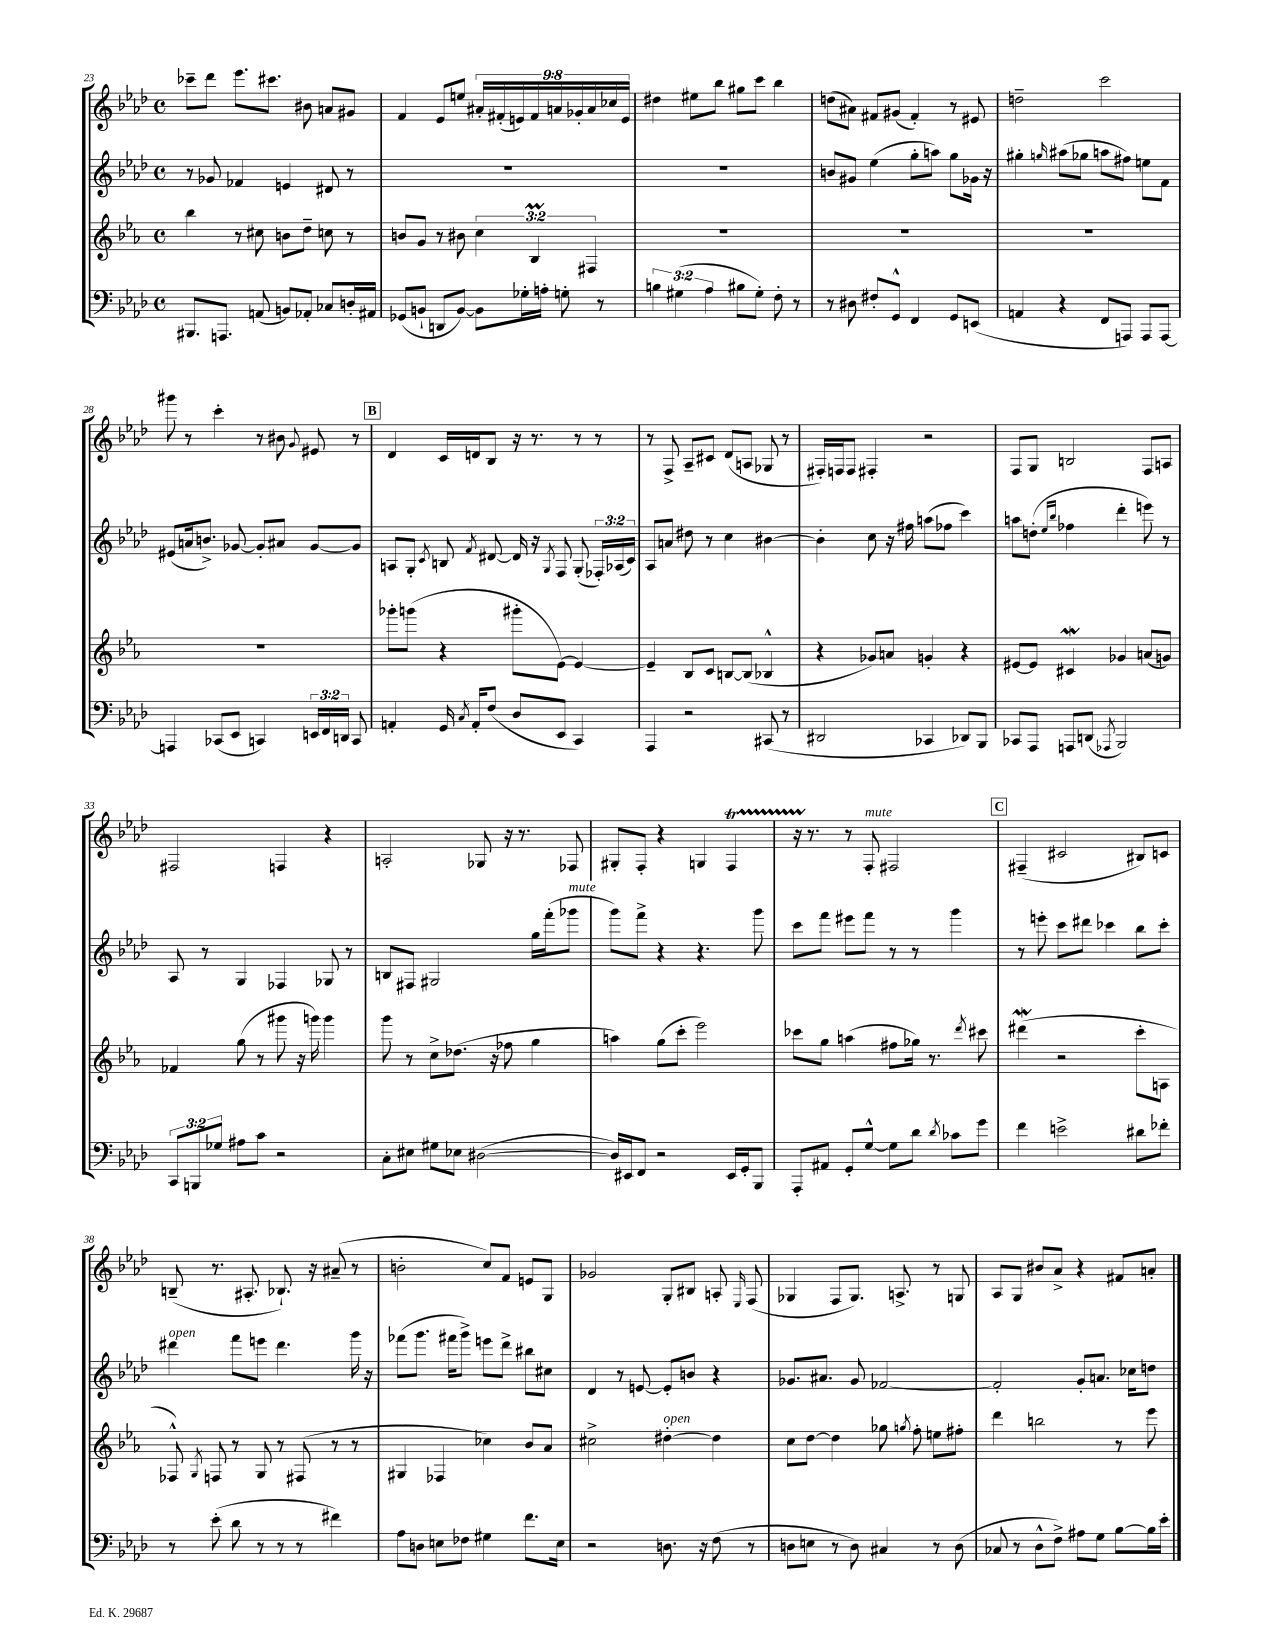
<<
\new StaffGroup <<
\new Staff = "s0" {
    \clef treble \key aes \major \defaultTimeSignature \time 4/4 \override Staff.TupletNumber.text = #tuplet-number::calc-fraction-text
    \autoBeamOff ces'''8[-- des'''8] ees'''8.[ cis'''8.] bis'8 a'8[ gis'8] |
    f'4 ees'8[ e''8] \tuplet 9/8 { ais'16[-. fis'16-.( e'16) fis'16 a'16 ges'16-. a'16 ces''16 e'16] } |
    dis''4 eis''8[ bes''8] gis''8[ c'''8] bes''4 |
    d''8[( ais'8]) fis'8[ gis'8]( fis'4-.) r8 eis'8 |
    d''2-- c'''2 |
    gis'''8 r8 c'''4-. r8 bis'8 \appoggiatura { g'8 } eis'8 r8 |
    \mark \markup { \box "B" } des'4 c'16[ d'16 bes8] r16 r8. r8 r8 |
    r8 f8-> aes8[-- cis'8] des'8[( a8] ges8 r8 |
    fis16[-.) f16 f8] fis4-. r2 |
    f8[ g8] b2 f8[ a8] |
    fis2 f4 r4 |
    a2-. ges8 r16 r8. fes8 |
    gis8[-. f8]-. r4 g4 f4\startTrillSpan |
    r16 r8.\stopTrillSpan r8 f8-.^\markup { \italic "mute" } fis2 |
    \mark \markup { \box "C" } fis4--( cis'2 bis8[) c'8] |
    b8--( r8. ais8.-. bes8.-!) r16 ais'8--( r8 |
    b'2-. c''8[) f'8] e'8[ g8] |
    ges'2 g8[-. bis8] a8-. \grace { ees16 } f8( |
    ges4 f8[ ges8.]) a8.-> r8 g8 |
    aes8[ g8] bis'8[ aes'8]-> r4 fis'8[ a'8]-. \bar "|." |
}
\new Staff = "s1" {
    \clef treble \key aes \major \defaultTimeSignature \time 4/4 \override Staff.TupletNumber.text = #tuplet-number::calc-fraction-text
    \autoBeamOff r8 ges'8 fes'4 e'4 dis'8 r8 |
    R1 |
    R1 |
    b'8[ gis'8] ees''4( g''8[-. a''8]) g''8[ ges'16] r16 |
    gis''4-. \grace { g''16 } ais''8[( ges''8] a''8[ fis''8]) e''8[ f'8] |
    eis'8[( a'16 b'8.]->) ges'8~ ges'8[-. ais'8] ges'8[~ ges'8] |
    \mark \markup { \box "B" } a8[ g8]-. \acciaccatura { c'8 } b8 \acciaccatura { f'8 } dis'8~ dis'16 r16 \acciaccatura { g8 } f8 g8-.( \tuplet 3/2 { fes16[-.) aes16( c'16]) } |
    aes8[ a'8] dis''8 r8 c''4 bis'4~ |
    bis'4-. c''8 r16 fis''16 a''8[( fes''8] c'''4) |
    a''8[ d''8]-.( \grace { ees''16[ bes''16] } fes''4 des'''4-. e'''8) r8 |
    aes8 r8 g4 fes4 ges8 r8 |
    b8[ fis8] gis2 g''16[ f'''16-.( ges'''8]^\markup { \italic "mute" } |
    g'''8[) f'''8]-> r4 r4. g'''8 |
    c'''8[ f'''8] eis'''8[ f'''8] r8 r8 g'''4 |
    \mark \markup { \box "C" } r8 e'''8-. c'''8[ dis'''8] ces'''4 bes''8[ ces'''8]-. |
    dis'''4^\markup { \italic "open" } f'''8[ e'''8] dis'''4. g'''16 r16 |
    fes'''8[( g'''8.] fis'''16[ g'''8]->) e'''8[ des'''8]-> bis''8[ cis''8] |
    des'4 r8 e'8~ e'8[-. b'8] r4 |
    ges'8.[ ais'8.] ges'8 fes'2~ |
    fes'2-. g'8[-. a'8.] ces''16[ d''8] \bar "|." |
}
\new Staff = "s2" {
    \clef treble \key ees \major \defaultTimeSignature \time 4/4 \override Staff.TupletNumber.text = #tuplet-number::calc-fraction-text
    \autoBeamOff bes''4 r8 cis''8 b'8[ d''8]-- c''8 r8 |
    b'8[ g'8] r8 bis'8 \tuplet 3/2 { c''4 bes4\prall fis4 } |
    R1 |
    R1 |
    R1 |
    R1 |
    \mark \markup { \box "B" } ges'''8[-. g'''8]( r4 gis'''8[-. ees'8]~) ees'4~ |
    ees'4-- bes8[ c'8] b8[~ b8]( bes4-^ |
    r4 ges'8[) a'8] g'4-. r4 |
    eis'8[~ eis'8] cis'4\mordent ges'4 a'8[( g'8]) |
    fes'4 g''8( r8 gis'''8 r16 g'''16) g'''4 |
    g'''8 r8 c''8[-> des''8.]( r16 fes''8 g''4 |
    a''4) g''8[( c'''8]-. ees'''2) |
    ces'''8[ g''8] a''4( fis''8[ ges''16]) r8. \acciaccatura { d'''8 } cis'''8 |
    \mark \markup { \box "C" } dis'''4\mordent( r2 c'''8[-. a8] |
    fes8-^) \acciaccatura { g8 } f8 r8 g8 r8 fis8( r8 r8 |
    gis4 fes4 ces''4) bes'8[ aes'8] |
    cis''2-> dis''4~-.^\markup { \italic "open" } dis''4 |
    c''8[ d''8]~ d''4 ges''8 \acciaccatura { g''8 } f''8-. e''8[ fis''8]-. |
    d'''4 b''2 r8 ees'''8 \bar "|." |
}
\new Staff = "s3" {
    \clef bass \key aes \major \defaultTimeSignature \time 4/4 \override Staff.TupletNumber.text = #tuplet-number::calc-fraction-text
    \autoBeamOff bis,,8.[ a,,8.] a,8( b,8[) aes,8]-. ces8[ d16-. ais,16] |
    ges,8[( b,8]-! d,8[ b,8]~) b,8[ ges16-. a16]-. g8-. r8 |
    \tuplet 3/2 { b4 gis4( aes4 } bis8[ gis8]-.) f8-. r8 |
    r8 dis8 fis8[-. g,8]-^ f,4 g,8[ e,8]( |
    a,4 r4 f,8[ a,,8]) a,,8[ a,,8]~ |
    a,,4 ces,8[( ees,8] c,4) \tuplet 3/2 { e,16[ f,16 d,16] } c,8 |
    \mark \markup { \box "B" } a,4-. g,16 \acciaccatura { c8 } a,16[-. f8]( des8[ ees,8] c,4) |
    aes,,4 r2 cis,8( r8 |
    dis,2 ces,4 des,8[) bes,,8] |
    ces,8[ aes,,8] a,,8[ d,8]( \acciaccatura { aes,,8 } bes,,2) |
    \tuplet 3/2 { c,8[ b,,8 ges8] } ais8[ c'8] r2 |
    c8[-. eis8] gis8[ ees8] dis2~( |
    dis16[) eis,16 f,8] r2 eis,16[ g,16-. bes,,8] |
    aes,,8[-. ais,8] g,8[-. g8]~-^ g8[ des'8] \acciaccatura { des'8 } ces'8[ g'8] |
    \mark \markup { \box "C" } f'4 e'2-> dis'8[ fes'8]-. |
    r8 ees'8-.( des'8 r8 r8 r8 fis'4) |
    aes8[ d8] e8[ fes8] gis4 f'8.[ e16] |
    r2 d8. r16 f8( r8 |
    d8[ e8] r8 d8) cis4 r8 d8( |
    ces8 r8 des8[-^ f8]->) ais8[ g8] bes8[~ bes16 ees'16]-. \bar "|." |
}
>>
>>
\layout { \context { \Score currentBarNumber = #23 } }
